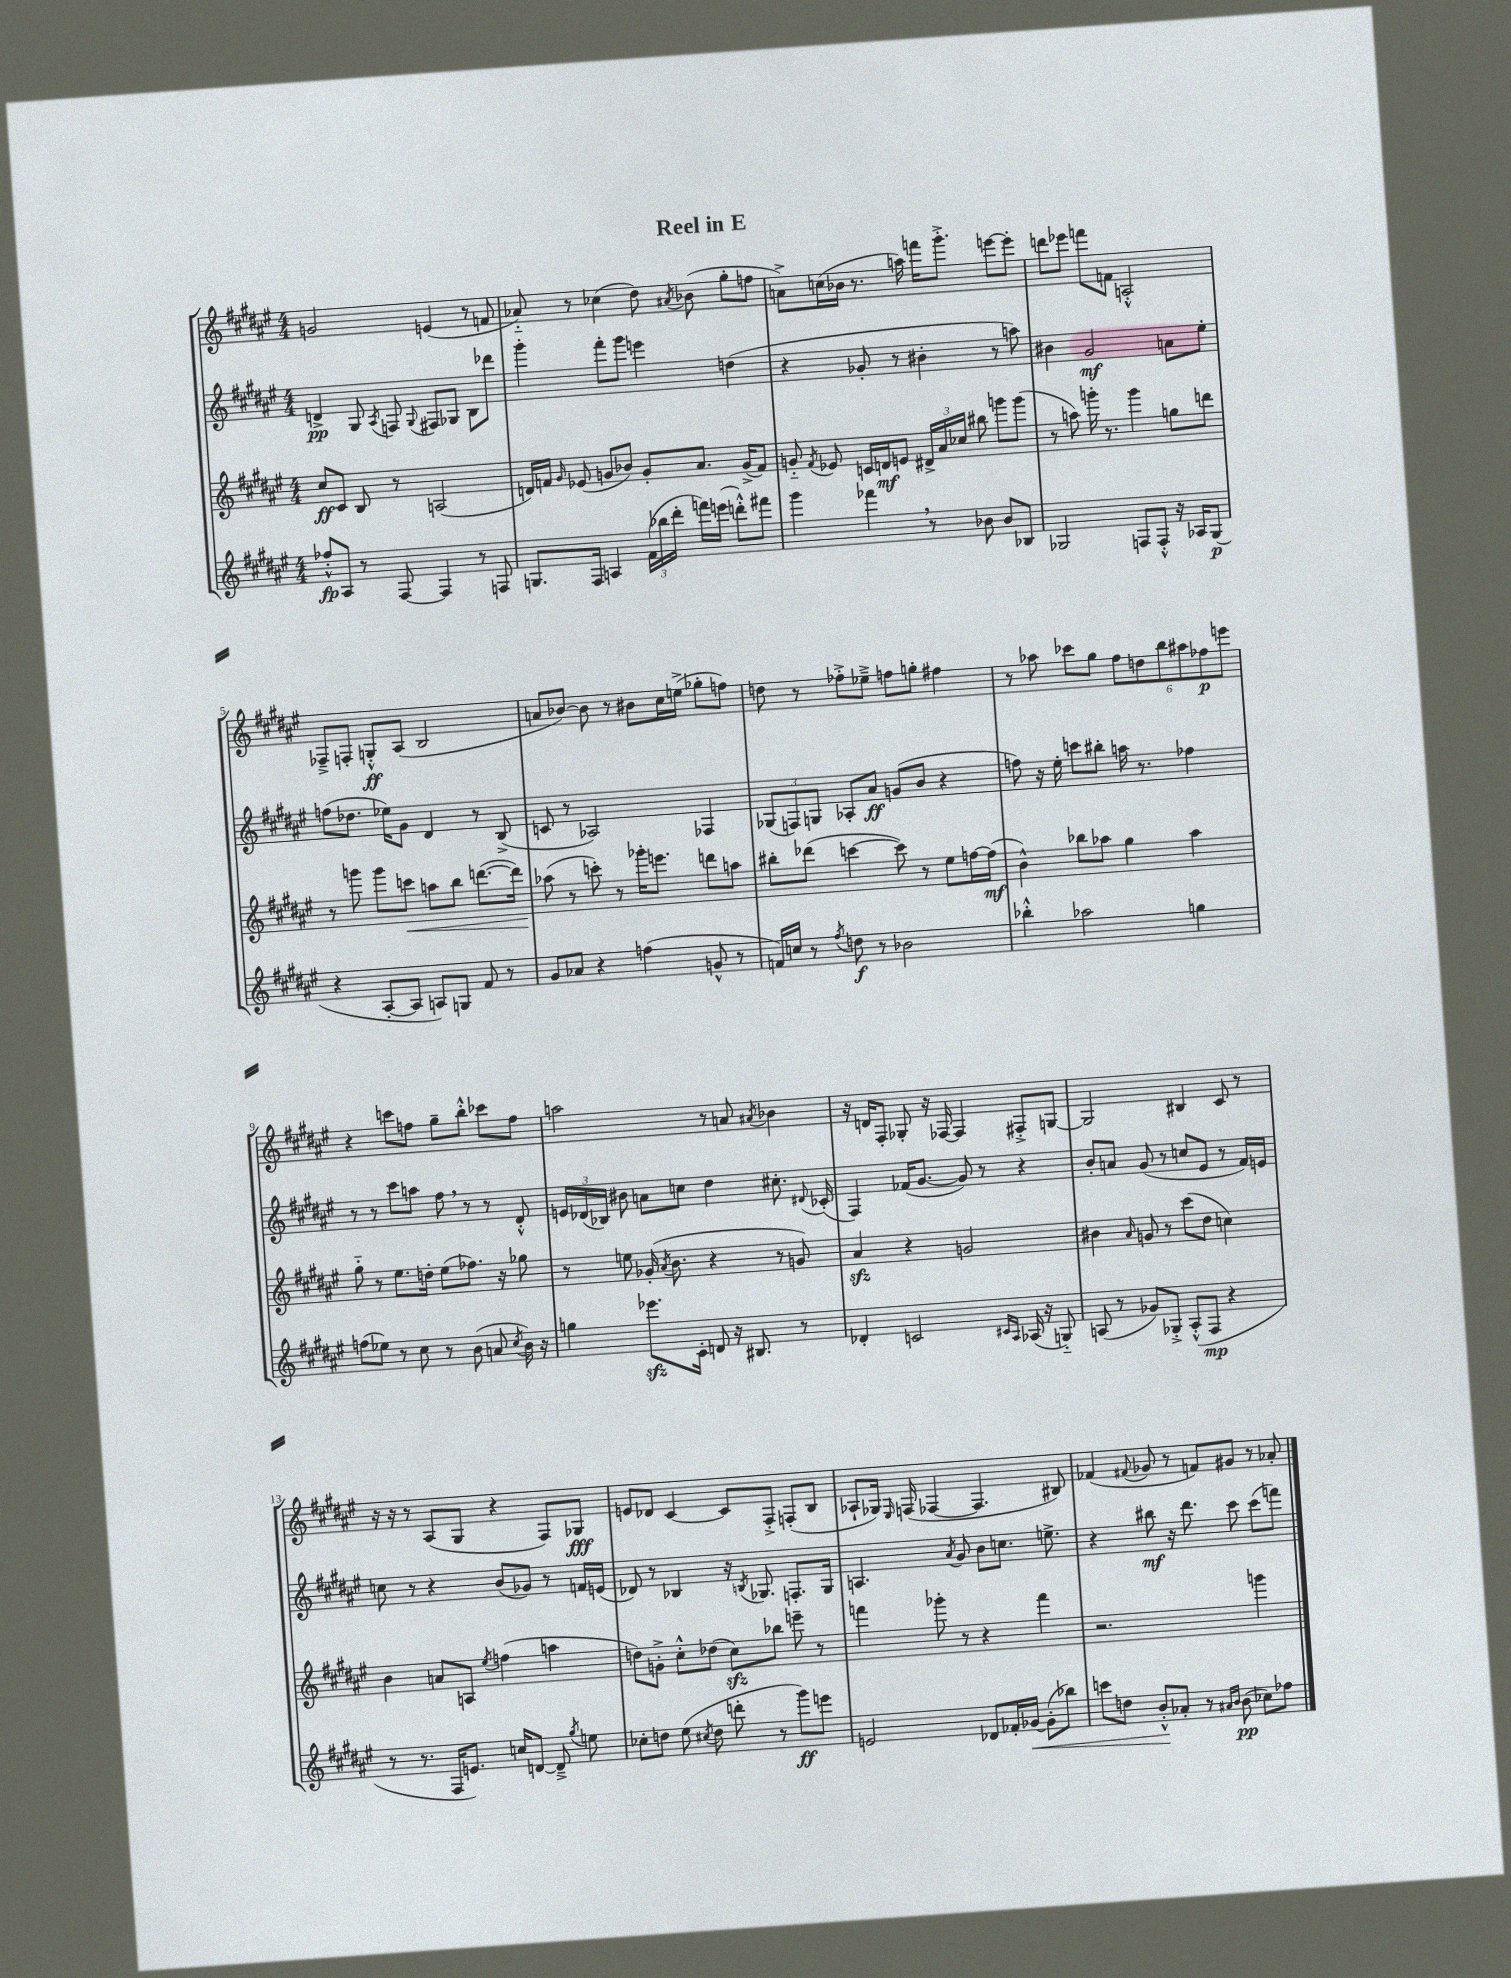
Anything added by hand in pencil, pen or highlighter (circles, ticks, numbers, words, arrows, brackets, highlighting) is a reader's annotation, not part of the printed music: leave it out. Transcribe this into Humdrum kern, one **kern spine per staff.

**kern	**dynam	**kern	**dynam	**kern	**dynam	**kern	**dynam
*part4	*part4	*part3	*part3	*part2	*part2	*part1	*part1
*staff4	*staff4	*staff3	*staff3	*staff2	*staff2	*staff1	*staff1
*clefG2	*	*clefG2	*	*clefG2	*	*clefG2	*
*k[f#c#g#d#a#e#]	*	*k[f#c#g#d#a#e#]	*	*k[f#c#g#d#a#e#]	*	*k[f#c#g#d#a#e#]	*
*M4/4	*	*M4/4	*	*M4/4	*	*M4/4	*
=1	=1	=1	=1	=1	=1	=1	=1
8ff-X'^^/L	fp	8cc#/L	ff	4dn^/	pp	2gn/	.
8A#/J	.	8c#/J	.	.	.	.	.
8r	.	8B/	.	8G#/	.	.	.
.	.	.	.	8qA#/	.	.	.
[8F#/	.	8r	.	8Fn/	.	.	.
.	.	.	.	8qqG#/	.	.	.
4F#/]	.	(2An/	.	8F#X/L	.	(4en/	.
.	.	.	.	8G-X/J	.	.	.
8r	.	.	.	8B\L	.	8r	.
8Fn/	.	.	.	8ddd-X\J	.	8fn/	.
=2	=2	=2	=2	=2	=2	=2	=2
8.Gn/L	.	16dn/LL)	.	4ggg#'\	.	8a-X/)	.
.	.	16fn/JJ	.	.	.	.	.
.	.	16qqg#/	.	.	.	.	.
.	.	(8e-X/	.	.	.	8r	.
16F#/Jk	.	.	.	.	.	.	.
4An/	.	8gn/L	.	8fff#'\L	.	(4cc-X\	.
.	.	8b-X/J)	.	8ggg#\J	.	.	.
(24f#\LL	.	8g'/L	.	4eeen\	.	8dd#\)	.
24bb-X\	.	.	.	.	.	.	.
24ddd#'\JJ	.	.	.	.	.	.	.
.	.	.	.	.	.	8qa#X/	.
16fffn\LL)	.	8.a#/J	.	.	.	(8b-X\	.
(16eeen\JJ	.	.	.	.	.	.	.
8dddn'^^\L)	.	.	.	(4ddn\	.	8gg#'\L	.
.	.	(16g^/KL	.	.	.	.	.
8fff#X\J	.	8f/J)	.	.	.	8ffn\J	.
=3	=3	=3	=3	=3	=3	=3	=3
4ggg#\	.	8gn/	.	4r	.	8an^\L)	.
.	.	8qf#/	.	.	.	.	.
.	.	8e-X/	.	.	.	(16ccn\L	.
.	.	.	.	.	.	16b-X\JJ	.
4fff-X,\	.	16cn/LL	.	8g-X'/	.	8.r	.
.	.	16dn/J	mf	.	.	.	.
.	.	8en/J	.	8r	.	.	.
.	.	.	.	.	.	16aan\)	.
8r	.	24d#X^/LL	.	4b#X'\	.	16fffn\KL	.
.	.	24a#/	.	.	.	.	.
.	.	.	.	.	.	8.ggg#'^\J	.
.	.	24cc-X/JJ	.	.	.	.	.
8b-X\	.	8bb#X\	.	.	.	.	.
8b-/L	.	8gggn\L	.	8r	.	[8eeen\L	.
8B-X/J	.	(8ggg\J	.	8aan\)	.	8eee'\J]	.
=4	=4	=4	=4	=4	=4	=4	=4
2G-X/	.	8r	.	4b#X\	.	8dddn\L	.
.	.	8aan\)	.	.	.	8eee-X\J	.
.	.	16gggn'\	.	2g#/	mf	8fffn\L	.
.	.	8.r	.	.	.	.	.
.	.	.	.	.	.	8fn\J	.
8Fn/L	.	4ggg\	.	.	.	2An'^^/	.
8F'^^/J	.	.	.	.	.	.	.
16r	.	8ggn\L	.	8an\L	.	.	.
16A-X/KL	.	.	.	.	.	.	.
(8G-/J	p	8dddn\J	.	8ee#'\J	.	.	.
!!LO:LB:g=z
=5	=5	=5	=5	=5	=5	=5	=5
4r	.	8r	.	(8ffn\L	.	8F-X~^/L	.
.	.	8gggn\	.	8.dd-X\J	.	8Fn'/J	.
[8A#'/L	.	8ggg\L	.	.	.	8Gn'^^/L	ff
.	.	.	.	16ee-X\KL)	.	.	.
!	!	!	!LO:HP:b	!	!	!	!
8A#/J]	.	8cccn\J	<	8g#\J	.	(8A#/J	.
8An/L)	.	8aan\L	.	4d#/	.	2B/	.
8Gn/J	.	8bb\J	.	.	.	.	.
8f#/	.	([8.dddn\L	.	8r	.	.	.
8r	.	.	.	(8B^/	.	.	.
.	.	16ddd\Jk])	.	.	.	.	.
=6	=6	=6	=6	=6	=6	=6	=6
8g#/L	.	(8aa-X\	.	8cn/	.	8an/L	.
8a-X/J	.	8r	[	8r	.	[8b-X/J)	.
4r	.	8cccn'\)	.	2A-X/)	.	8b-\]	.
.	.	8r	.	.	.	8r	.
(4ffn\	.	16ggg-X'\KL	.	.	.	8b#X\L	.
.	.	8.eeen\J	.	.	.	.	.
.	.	.	.	.	.	16cc#\L	.
.	.	.	.	.	.	(16een^\JJ	.
8gn^^/	.	8dddn\L	.	4F-X/	.	8gg-X'\L	.
8r	.	8aan\J	.	.	.	8ffn\J)	.
=7	=7	=7	=7	=7	=7	=7	=7
16fn/LL)	.	8bb#X'\L	.	(12G-X/L	.	8ddn\	.
16ccn/JJ	.	.	.	.	.	.	.
.	.	.	.	12Fn/)	.	.	.
8r	.	(8ddd-X\J	.	.	.	8r	.
.	.	.	.	12Gn/J	.	.	.
8qff#/	.	.	.	.	.	.	.
8ddn\	f	[4cccn\	.	8A-X'/L	.	8ff-X'^\L	.
8r	.	.	.	8a#/J	ff	8ee-X~^\J	.
2b-X\	.	8ccc\])	.	(8gn/L	.	8ffn\L	.
.	.	8r	.	8b/J	.	8ggn'\J	.
.	.	8ee#\L	.	4r	.	4ff#X\	.
.	.	[16ffn\L	.	.	.	.	.
.	.	(16ff\JJ]	mf	.	.	.	.
=8	=8	=8	=8	=8	=8	=8	=8
4bb-X'^^\	.	4b^^\)	.	8ffn\)	.	8r	.
.	.	.	.	16r	.	8aa-X\	.
.	.	.	.	16ee#'\	.	.	.
2aa-X\	.	8bb-X\L	.	8cccn\L	.	8ccc-X\L	.
.	.	8aa-X\J	.	8bb#X'\J	.	8gg#\J	.
.	.	4gg#\	.	16aan\	.	12ff#\L	.
.	.	.	.	8.r	.	.	.
.	.	.	.	.	.	12ddn\	.
.	.	.	.	.	.	12bb\	.
4ggn\	.	4aa-\	.	4ff-X\	.	12aa#X\	.
.	.	.	.	.	.	12ff-X\	p
.	.	.	.	.	.	12eeen\J	.
!!LO:LB:g=z
=9	=9	=9	=9	=9	=9	=9	=9
(8ffn\L	.	8gg#\	.	8r	.	4r	.
8ee-X\J)	.	8r	.	8r	.	.	.
8r	.	8.ee#\L	.	8ccc#\L	.	8cccn\L	.
8cc#\	.	.	.	8aan\J	.	8ffn\J	.
.	.	16ddn'\Jk	.	.	.	.	.
8r	.	(8ee#\L	.	8ff#,\	.	8gg#~\L	.
(8b\	.	8.ff-X\J)	.	8r	.	8bb'^^\J	.
8an/	.	.	.	8r	.	8ccc-X\L	.
.	.	16r	.	.	.	.	.
8qcc#/	.	.	.	.	.	.	.
16b\)	.	8gg-X\	.	8d#'^^/	.	8ff\J	.
16r	.	.	.	.	.	.	.
=10	=10	=10	=10	=10	=10	=10	=10
4ggn\	.	8r	.	24en/LL	.	2aan\	.
.	.	.	.	(24d-X/	.	.	.
.	.	.	.	24B-X/JJ)	.	.	.
.	.	8een\	.	8b#X\	.	.	.
8.eee-Xzz\L	.	(16g-X'/	.	8an\L	.	.	.
.	.	8qa#/	.	.	.	.	.
.	.	8.b\	.	.	.	.	.
.	.	.	.	8ccn\J	.	.	.
16c#'\Jk	.	.	.	.	.	.	.
8dn/	.	4r	.	4dd#\	.	8r	.
16r	.	.	.	.	.	8an/	.
8.B#X/	.	.	.	.	.	.	.
.	.	.	.	.	.	8qa#X/	.
.	.	8r	.	8.cc#X'\	.	4b-X\	.
8r	.	8gn/)	.	.	.	.	.
.	.	.	.	8qqd#X/	.	.	.
.	.	.	.	(16c-X'/	.	.	.
=11	=11	=11	=11	=11	=11	=11	=11
4d-X'/	.	4a#zz/	.	4F#/)	.	16r	.
.	.	.	.	.	.	16dn/KL	.
.	.	.	.	.	.	8F#'/J	.
2cn/	.	4r	.	(16f-X/KL	.	8G-X'/	.
.	.	.	.	[8.g#/J	.	.	.
.	.	.	.	.	.	16r	.
.	.	.	.	.	.	[16F-X/	.
.	.	2gn/	.	8g#/])	.	4F-/]	.
.	.	.	.	8r	.	.	.
16qqc#X/LL	.	.	.	.	.	.	.
16qqA#/JJ	.	.	.	.	.	.	.
(16A-X/	.	.	.	4r	.	8F#X'^/L	.
16r	.	.	.	.	.	.	.
8Gn/)	.	.	.	.	.	[8Gn/J	.
=12	=12	=12	=12	=12	=12	=12	=12
(8An/	.	4b#X\	.	8b'/L	.	2G/]	.
8r	.	.	.	8an/J	.	.	.
.	.	16qqa#/	.	.	.	.	.
8g-X/L)	.	8gn/	.	(8g#/	.	.	.
8G-X'^/J	.	8r	.	8r	.	.	.
(8A'^^/L	.	(8ccc#\L	.	8ccn/L	.	4B#X/	.
8F#/J	mp	8dd#\J	.	8e#/J	.	.	.
4r	.	4ccn\)	.	8r	.	8c#/	.
.	.	.	.	16f#/LL)	.	8r	.
.	.	.	.	16en/JJ	.	.	.
!!LO:LB:g=z
=13	=13	=13	=13	=13	=13	=13	=13
8r	.	4b\	.	8ccn\	.	16r	.
.	.	.	.	.	.	16r	.
8.r	.	.	.	8r	.	8r	.
.	.	8an/L	.	4r	.	(8A#/L	.
16F#/KL	.	.	.	.	.	.	.
8.en/J)	.	8An/J	.	.	.	8G#/J	.
.	.	8qee#/	.	.	.	.	.
.	.	(4ffn\	.	(8b/L	.	4r	.
16ccn/KL	.	.	.	.	.	.	.
[8dn/J	.	.	.	8g-X/J)	.	.	.
8d~^/]	.	4aan\	.	8r	.	8F#/L)	.
8qgg#/	.	.	.	.	.	.	.
8een\	.	.	.	16fn/LL	.	8G-X/J	fff
.	.	.	.	(16en/JJ	.	.	.
=14	=14	=14	=14	=14	=14	=14	=14
8cc-X'\L	.	8ddn\L)	.	8d-X/)	.	8en/L	.
8ddn\J	.	8gn'^\J	.	8r	.	8d-X/J	.
(8ee#\	.	8cc#'^^\L	.	4B-X/	.	[4c#/	.
8qcc#X/	.	.	.	.	.	.	.
8dd\	.	(8dd-X\J	.	.	.	.	.
8dddn'\	.	8cc#zz\L)	.	16r	.	8c#/L]	.
.	.	.	.	8qBn/	.	.	.
.	.	.	.	8.G-X/	.	.	.
8r	.	8bb-X\J	.	.	.	8F#'^/J	.
8ggg#\L)	ff	8eeen~\	.	8.Fn'/L	.	(8Fn'/L	.
8eeen\J	.	8r	.	.	.	8B/J	.
.	.	.	.	16G-/Jk	.	.	.
=15	=15	=15	=15	=15	=15	=15	=15
2en/	.	4fffn\	.	4.An/	.	8A-X`/L	.
.	.	.	.	.	.	16G-X/Jk)	.
.	.	.	.	.	.	16qqE#/	.
.	.	.	.	.	.	(16Fn/	.
.	.	8ggg-X'\	.	.	.	[4F-X/	.
.	.	.	.	8qa#/	.	.	.
.	.	8r	.	8g#/	.	.	.
8d-X/L	.	4r	.	8b\L	.	4.F-/]	.
16f-X'/L	.	.	.	8.ccn\J	.	.	.
!	!LO:HP:b	!	!	!	!	!	!
[16g-X/JJ	<	.	.	.	.	.	.
(8g-'\L]	.	4fff\	.	.	.	.	.
.	.	.	.	8.een^\	.	.	.
8bb-X\J)	.	.	.	.	.	8B#X/)	.
=16	=16	=16	=16	=16	=16	=16	=16
8cccn\L	.	2.r	.	4r	.	(4f-X/	.
8ddn\J	.	.	.	.	.	.	.
.	.	.	.	.	.	8qqf#X/	.
8b'^^/L	.	.	.	8bb#X\	mf	8g-X/	.
8a-X'/J	[	.	.	16r	.	8r	.
.	.	.	.	8.ddd#\	.	.	.
8r	.	.	.	.	.	8fn/L)	.
16qqa#X/LL	.	.	.	.	.	.	.
16qqb/JJ	.	.	.	.	.	.	.
(8b\	pp	.	.	8ccc#\	.	8g#X/J	.
8cc-X\L)	.	4gggn\	.	(8ccc#\L	.	8r	.
8ff-X\J	.	.	.	8fffn\J)	.	8a-X'/	.
==	==	==	==	==	==	==	==
*-	*-	*-	*-	*-	*-	*-	*-
